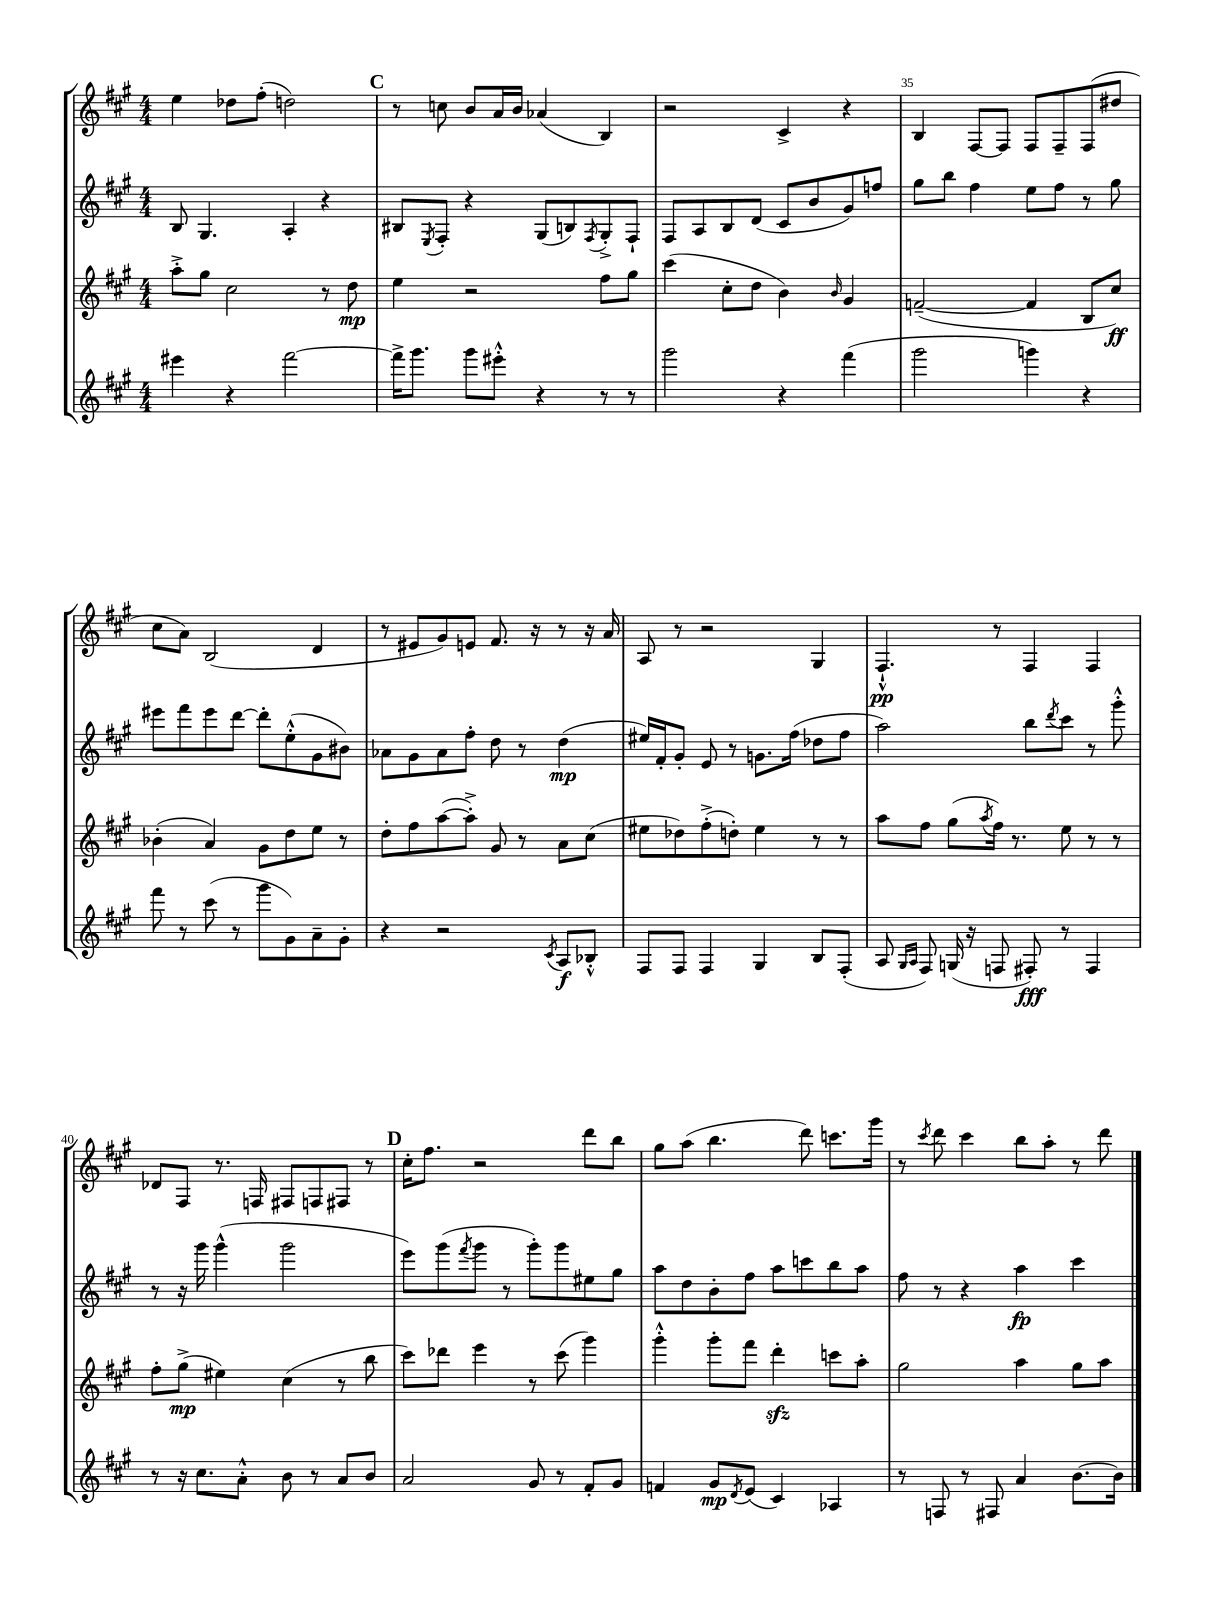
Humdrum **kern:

**kern	**dynam	**kern	**dynam	**kern	**dynam	**kern	**dynam
*part4	*part4	*part3	*part3	*part2	*part2	*part1	*part1
*staff4	*staff4	*staff3	*staff3	*staff2	*staff2	*staff1	*staff1
*clefG2	*	*clefG2	*	*clefG2	*	*clefG2	*
*k[f#c#g#]	*	*k[f#c#g#]	*	*k[f#c#g#]	*	*k[f#c#g#]	*
*M4/4	*	*M4/4	*	*M4/4	*	*M4/4	*
=32	=32	=32	=32	=32	=32	=32	=32
4eee#X\	.	8aa'^\L	.	8B/	.	4ee\	.
.	.	8gg#\J	.	4.G#/	.	.	.
4r	.	2cc#\	.	.	.	8dd-X\L	.
.	.	.	.	.	.	(8ff#'\J	.
[2fff#\	.	.	.	4A'/	.	2ddn\)	.
.	.	8r	.	4r	.	.	.
.	.	8dd\	mp	.	.	.	.
!!LO:REH:place=s1:t=C
=33	=33	=33	=33	=33	=33	=33	=33
16fff#^\KL]	.	4ee\	.	8B#X/L	.	8r	.
8.ggg#\J	.	.	.	.	.	.	.
.	.	.	.	8qE/	.	.	.
.	.	.	.	8F#'/J	.	8ccn\	.
8ggg#\L	.	2r	.	4r	.	8b/L	.
8eee#X'^^\J	.	.	.	.	.	16a/L	.
.	.	.	.	.	.	16b/JJ	.
4r	.	.	.	(8G#/L	.	(4a-X/	.
.	.	.	.	8Bn/)	.	.	.
.	.	.	.	8qF#/	.	.	.
8r	.	8ff#\L	.	8G#'^/	.	4B/)	.
8r	.	8gg#\J	.	8F#`/J	.	.	.
=34	=34	=34	=34	=34	=34	=34	=34
2ggg#\	.	(4ccc#\	.	8F#/L	.	2r	.
.	.	.	.	8A/	.	.	.
.	.	8cc#'\L	.	8B/	.	.	.
.	.	8dd\J	.	(8d/J	.	.	.
4r	.	4b\)	.	8c#/L	.	4c#^/	.
.	.	.	.	8b/	.	.	.
.	.	16qqb/	.	.	.	.	.
(4fff#\	.	4g#/	.	8g#/)	.	4r	.
.	.	.	.	8ffn/J	.	.	.
=35	=35	=35	=35	=35	=35	=35	=35
2ggg#\	.	([2fn~/	.	8gg#\L	.	4B/	.
.	.	.	.	8bb\J	.	.	.
.	.	.	.	4ff#\	.	[8F#/L	.
.	.	.	.	.	.	8F#/J]	.
4gggn\)	.	4f/]	.	8ee\L	.	8F#/L	.
.	.	.	.	8ff#\J	.	8F#~/	.
4r	.	8B/L	.	8r	.	(8F#/	.
.	.	8cc#/J)	ff	8gg#\	.	8dd#X/J	.
!!LO:LB:g=z
=36	=36	=36	=36	=36	=36	=36	=36
8fff#\	.	(4b-X'\	.	8eee#X\L	.	8cc#\L	.
8r	.	.	.	8fff#\	.	8a\J)	.
(8ccc#\	.	4a/)	.	8eee#\	.	(2B/	.
8r	.	.	.	[8ddd\J	.	.	.
8ggg#\L	.	8g#\L	.	8ddd'\L]	.	.	.
8g#\)	.	8dd\	.	(8ee'^^\	.	.	.
8a~\	.	8ee\J	.	8g#\	.	4d/	.
8g#'\J	.	8r	.	8b#X\J)	.	.	.
=37	=37	=37	=37	=37	=37	=37	=37
4r	.	8dd'\L	.	8a-X\L	.	8r	.
.	.	8ff#\	.	8g#\	.	8e#X/L	.
2r	.	([8aa\	.	8a-\	.	8g#/)	.
.	.	8aa'^\J])	.	8ff#'\J	.	8en/J	.
.	.	8g#/	.	8dd\	.	8.f#/	.
.	.	8r	.	8r	.	.	.
.	.	.	.	.	.	16r	.
8qc#/	.	.	.	.	.	.	.
8A/L	f	8a\L	.	(4dd\	mp	8r	.
8B-X'^^/J	.	(8cc#\J	.	.	.	16r	.
.	.	.	.	.	.	16a/	.
=38	=38	=38	=38	=38	=38	=38	=38
8F#/L	.	8ee#X\L	.	16ee#X/LL)	.	8A/	.
.	.	.	.	16f#'/J	.	.	.
8F#/J	.	8dd-X\)	.	8g#'/J	.	8r	.
4F#/	.	(8ff#'^\	.	8e/	.	2r	.
.	.	8ddn'\J)	.	8r	.	.	.
4G#/	.	4ee#\	.	8.gn\L	.	.	.
.	.	.	.	(16ff#\Jk	.	.	.
8B/L	.	8r	.	8dd-X\L	.	4G#/	.
(8F#'/J	.	8r	.	8ff#\J	.	.	.
=39	=39	=39	=39	=39	=39	=39	=39
8A/	.	8aa\L	.	2aa\)	.	4.F#`^^/	pp
16qqG#/LL	.	.	.	.	.	.	.
16qqA/JJ	.	.	.	.	.	.	.
8F#/)	.	8ff#\J	.	.	.	.	.
(16Gn/	.	(8gg#\L	.	.	.	.	.
16r	.	.	.	.	.	.	.
.	.	8qaa/	.	.	.	.	.
8Fn/	.	16ff#\Jk)	.	.	.	8r	.
.	.	8.r	.	.	.	.	.
8F#X'/)	fff	.	.	8bb\L	.	4F#/	.
.	.	.	.	8qddd/	.	.	.
8r	.	8ee\	.	8ccc#\J	.	.	.
4F#/	.	8r	.	8r	.	4F#/	.
.	.	8r	.	8ggg#'^^\	.	.	.
!!LO:LB:g=z
=40	=40	=40	=40	=40	=40	=40	=40
8r	.	8ff#'\L	.	8r	.	8d-X/L	.
16r	.	(8gg#^\J	mp	16r	.	8F#/J	.
8.cc#\L	.	.	.	16ggg#\	.	.	.
.	.	4ee#X\)	.	(4ggg#^^\	.	8.r	.
8a'^^\J	.	.	.	.	.	.	.
.	.	.	.	.	.	16Fn/	.
8b\	.	(4cc#\	.	2ggg#\	.	8F#X/L	.
8r	.	.	.	.	.	8Fn/	.
8a/L	.	8r	.	.	.	8F#X/J	.
8b/J	.	8bb\	.	.	.	8r	.
!!LO:REH:place=s1:t=D
=41	=41	=41	=41	=41	=41	=41	=41
2a/	.	8ccc#\L)	.	8eee\L)	.	16cc#'\KL	.
.	.	.	.	.	.	8.ff#\J	.
.	.	8ddd-X\J	.	(8ggg#\	.	.	.
.	.	.	.	8qfff#/	.	.	.
.	.	4eee\	.	8ggg#\J	.	2r	.
.	.	.	.	8r	.	.	.
8g#/	.	8r	.	8ggg#'\L)	.	.	.
8r	.	(8ccc#\	.	8ggg#\	.	.	.
8f#'/L	.	4ggg#\)	.	8ee#X\	.	8ddd\L	.
8g#/J	.	.	.	8gg#\J	.	8bb\J	.
=42	=42	=42	=42	=42	=42	=42	=42
4fn/	.	4ggg#'^^\	.	8aa\L	.	8gg#\L	.
.	.	.	.	8dd\	.	(8aa\J	.
8g#/L	mp	8ggg#'\L	.	8b'\	.	4.bb\	.
8qd/	.	.	.	.	.	.	.
(8e/J	.	8fff#\J	.	8ff#\J	.	.	.
4c#/)	.	4dddzz'\	.	8aa\L	.	.	.
.	.	.	.	8cccn\	.	8ddd\)	.
4A-X/	.	8cccn\L	.	8bb\	.	8.cccn\L	.
.	.	8aa'\J	.	8aa\J	.	.	.
.	.	.	.	.	.	16ggg#\Jk	.
=43	=43	=43	=43	=43	=43	=43	=43
8r	.	2gg#\	.	8ff#\	.	8r	.
.	.	.	.	.	.	8qccc#/	.
8Fn/	.	.	.	8r	.	8ddd\	.
8r	.	.	.	4r	.	4ccc#\	.
8F#X/	.	.	.	.	.	.	.
4a/	.	4aa\	.	4aa\	fp	8bb\L	.
.	.	.	.	.	.	8aa'\J	.
[8.b\L	.	8gg#\L	.	4ccc#\	.	8r	.
.	.	8aa\J	.	.	.	8ddd\	.
16b\Jk]	.	.	.	.	.	.	.
==	==	==	==	==	==	==	==
*-	*-	*-	*-	*-	*-	*-	*-
